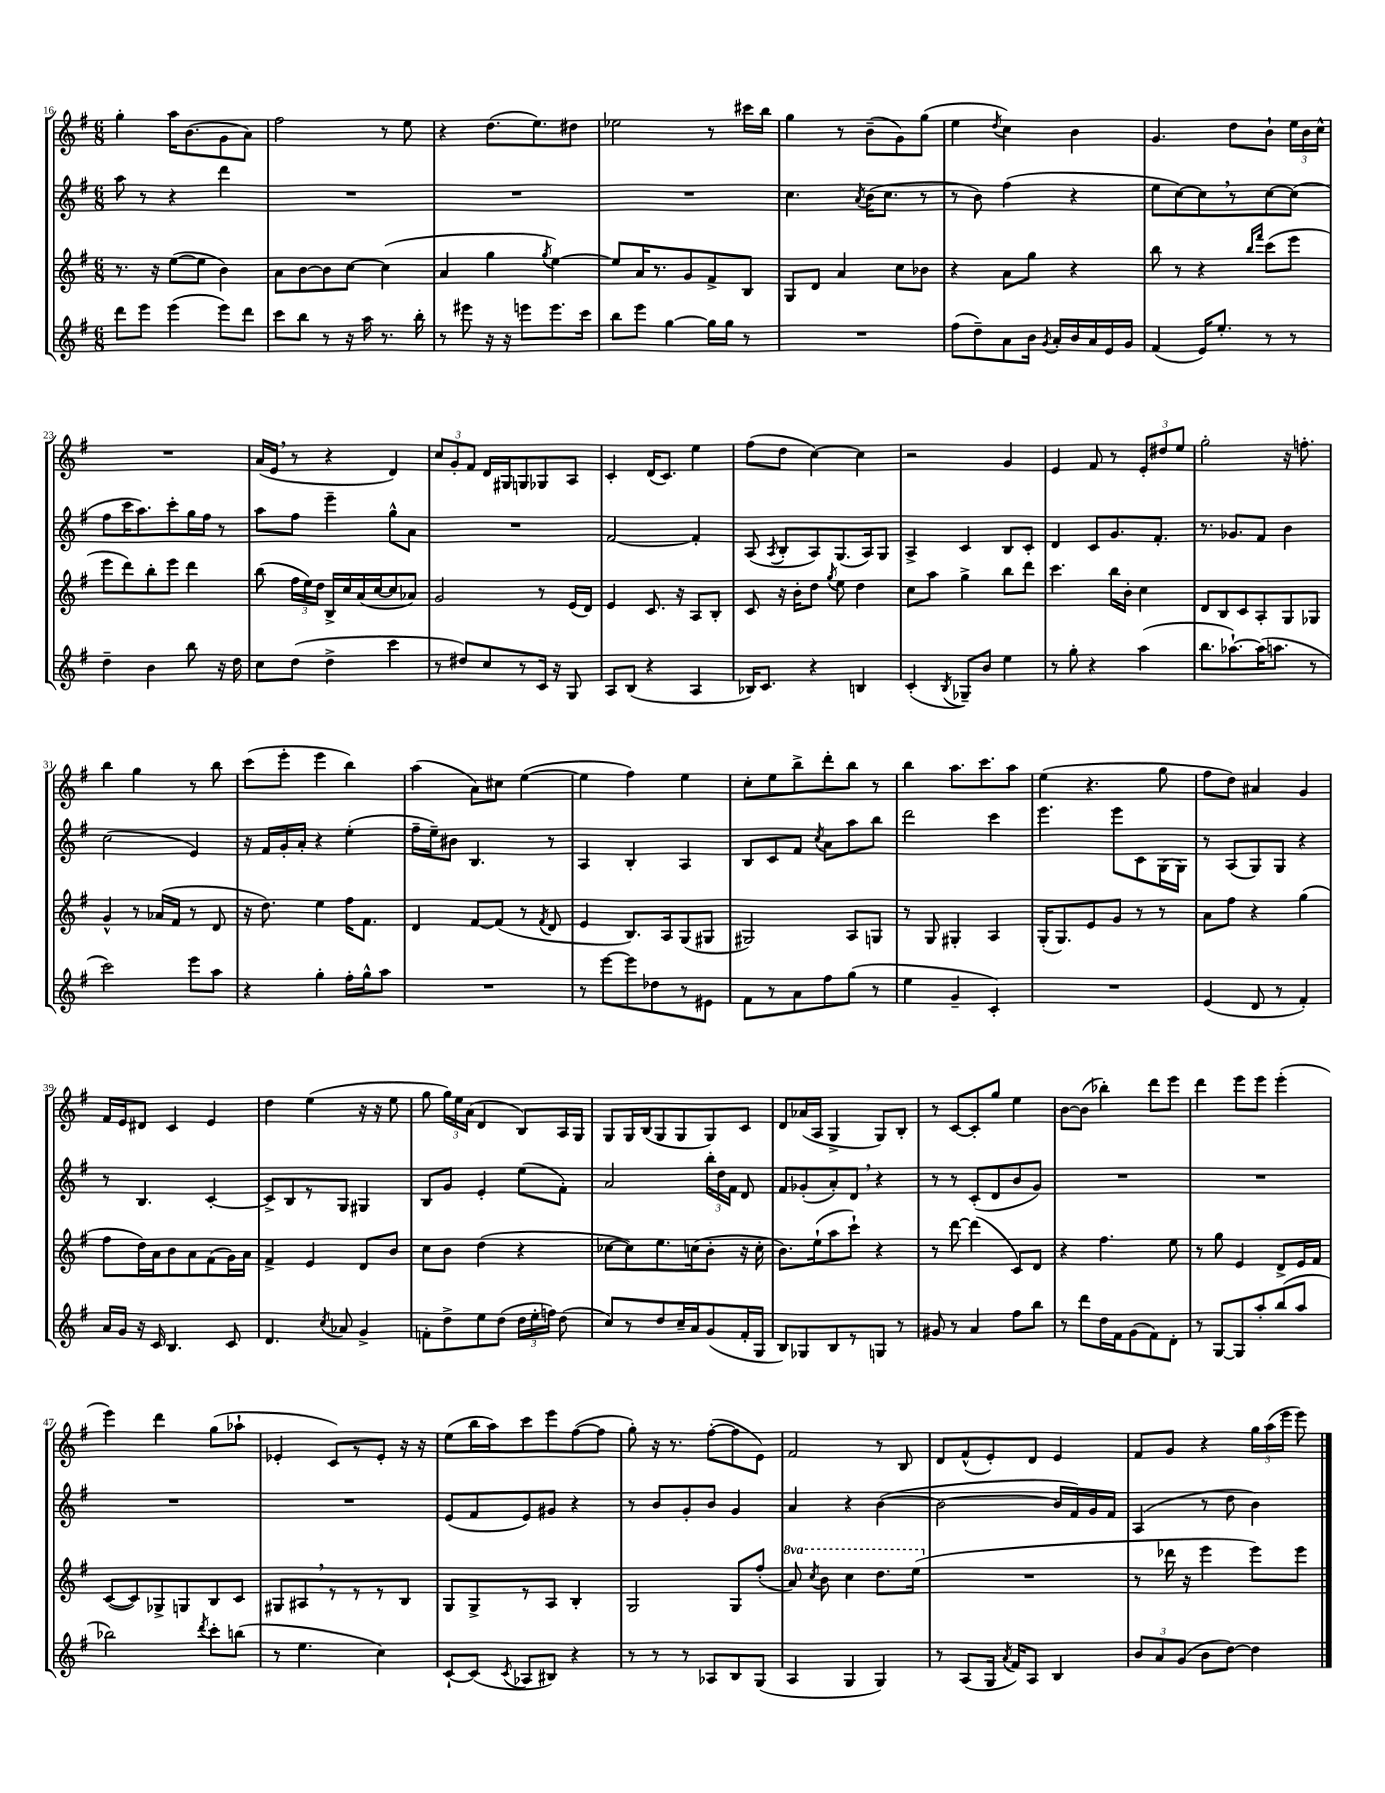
<<
\new StaffGroup <<
\new Staff = "s0" {
    \clef treble \key g \major \numericTimeSignature \time 6/8
    \autoBeamOff g''4-. a''16[ b'8.( g'8 a'8]) |
    fis''2 r8 e''8 |
    r4 d''8.[( e''8.) dis''8] |
    ees''2 r8 cis'''16[ b''16] |
    g''4 r8 b'8[--( g'8) g''8]( |
    e''4 \acciaccatura { d''8 } c''4) b'4 |
    g'4. d''8[ b'8]-! \tuplet 3/2 { e''16[ b'16 c''16]-^ } |
    R2. |
    a'16[( e'16] \breathe r8 r4 d'4) |
    \tuplet 3/2 { c''8[ g'8-. fis'8] } d'16[ gis16 g8 ges8 a8] |
    c'4-. d'16[( c'8.]) e''4 |
    fis''8[( d''8] c''4~) c''4 |
    r2 g'4 |
    e'4 fis'8 r8 \tuplet 3/2 { e'8[-. dis''8 e''8] } |
    g''2-. r16 f''8.-. |
    b''4 g''4 r8 b''8 |
    c'''8[( e'''8]-. e'''4 b''4) |
    a''4( a'8[) cis''8] e''4~( |
    e''4 fis''4) e''4 |
    c''8[-. e''8 b''8-> d'''8-. b''8] r8 |
    b''4 a''8.[ c'''8. a''8] |
    e''4( r4. g''8 |
    fis''8[ d''8]) ais'4 g'4 |
    fis'16[ e'16 dis'8] c'4 e'4 |
    d''4 e''4( r16 r16 e''8 |
    g''8 \tuplet 3/2 { g''16[) e''16 a'16]( } d'4 b8[) a16 g16] |
    g8[ g16 b16( g8 g8 g8) c'8] |
    d'8[ aes'16( a16] g4-> g8[) b8]-. |
    r8 c'8[~ c'8-. g''8] e''4 |
    b'8[~ b'8]( bes''4-.) d'''8[ e'''8] |
    d'''4 e'''8[ e'''8] e'''4-.( |
    e'''4) d'''4 g''8[( aes''8]-! |
    ees'4-. c'8[) r8 ees'8]-. r16 r16 |
    e''8[( b''16 a''16) c'''8 e'''8 fis''8~( fis''8] |
    g''8-.) r16 r8. fis''8[~-.( fis''8 e'8]) |
    fis'2 r8 b8 |
    d'8[ fis'8-^( e'8-.) d'8] e'4 |
    fis'8[ g'8] r4 \tuplet 3/2 { g''16[ a''16( e'''16] } e'''8) \bar "|." |
}
\new Staff = "s1" {
    \clef treble \key g \major \numericTimeSignature \time 6/8
    \autoBeamOff a''8 r8 r4 d'''4 |
    R2. |
    R2. |
    R2. |
    c''4. \acciaccatura { a'8 } b'16[( c''8.] r8 |
    r8 b'8) fis''4( r4 |
    e''8[ c''8~) c''8 \breathe r8 c''8~ c''8]( |
    fis''8[ c'''16 a''8.) c'''8-. g''16 fis''16] r8 |
    a''8[ fis''8] e'''4-- g''8[-^ a'8] |
    R2. |
    fis'2~ fis'4-. |
    a8( \acciaccatura { a8 } b8[-. a8) g8.( a16) g8] |
    a4-> c'4 b8[ c'8]-. |
    d'4 c'8[ g'8. fis'8.]-. |
    r8. ges'8.[ fis'8] b'4 |
    c''2( e'4) |
    r16 fis'16[ g'16-. a'16]-. r4 e''4-.( |
    fis''16[-- e''16--) bis'8] b4. r8 |
    a4 b4-. a4 |
    b8[ c'8 fis'8] \acciaccatura { c''8 } a'8[ a''8 b''8] |
    d'''2 c'''4 |
    e'''4. e'''8[ c'8 g16( g16]) |
    r8 a8[( g8) g8] r4 |
    r8 b4. c'4~-. |
    c'8[-> b8 r8 g8] gis4 |
    b8[ g'8] e'4-. e''8[( fis'8]-.) |
    a'2 \tuplet 3/2 { b''16[-. d''16 fis'16] } d'8 |
    fis'8[ ges'8-.( a'8-.) d'8] \breathe r4 |
    r8 r8 c'8[-.( d'8 b'8 g'8]) |
    R2. |
    R2. |
    R2. |
    R2. |
    e'8[( fis'8 e'8) gis'8] r4 |
    r8 b'8[ g'8-. b'8] g'4 |
    a'4 r4 b'4~( |
    b'2~ b'16[ fis'16) g'16 fis'16] |
    a4( r8 d''8 b'4) \bar "|." |
}
\new Staff = "s2" {
    \clef treble \key g \major \numericTimeSignature \time 6/8 \set Staff.ottavationMarkups = #ottavation-simple-ordinals
    \autoBeamOff r8. r16 e''8[~( e''8] b'4) |
    a'8[ b'8~ b'8 c''8]~ c''4( |
    a'4 g''4 \acciaccatura { g''8 } e''4~) |
    e''8[ a'16 r8. g'8 fis'8-> b8] |
    g8[ d'8] a'4 c''8[ bes'8] |
    r4 a'8[ g''8] r4 |
    b''8 r8 r4 \grace { b''16[ fis'''16] } c'''8[( e'''8] |
    e'''8[ d'''8) b''8-. e'''8] d'''4 |
    b''8( \tuplet 3/2 { fis''16[ e''16) d''16] } b16[-> c''16 a'16( c''16~ c''8 aes'8]) |
    g'2 r8 e'16[( d'16]) |
    e'4 c'8. r16 a8[ b8]-. |
    c'8 r16 b'16[-. d''8] \acciaccatura { g''8 } e''8 d''4 |
    c''8[ a''8] g''4-> b''8[ d'''8] |
    c'''4. b''16[ b'16]-. c''4 |
    d'8[ b8 c'8 a8-. g8 ges8] |
    g'4-^ r8 aes'16[( fis'16] r8 d'8 |
    r16 d''8.) e''4 fis''16[ fis'8.] |
    d'4 fis'8[~ fis'8]( r8 \acciaccatura { fis'8 } d'8 |
    e'4 b8.[) a16 g8( gis8] |
    gis2) a8[ g8] |
    r8 g8 gis4-. a4 |
    g16[-.( g8.) e'8 g'8] r8 r8 |
    a'8[ fis''8] r4 g''4( |
    fis''8[ d''16) a'16 b'8 a'8 fis'8( g'16) a'16] |
    fis'4-> e'4 d'8[ b'8] |
    c''8[ b'8] d''4( r4 |
    ces''8[~ ces''8) e''8. c''16( b'8]-. r16 c''16-. |
    b'8.[) e''16-!( a''8 c'''8]-!) r4 |
    r8 d'''8~ d'''4( c'8[) d'8] |
    r4 fis''4. e''8 |
    r8 g''8 e'4 d'8[-> e'16 fis'16] |
    c'8[~( c'8) ges8-> g8 b8 c'8] |
    gis8[ ais8 \breathe r8 r8 r8 b8] |
    g8[ g8-> r8 a8] b4-. |
    g2 g8[ fis''8]-.( |
    \ottava #1 a''8) \acciaccatura { c'''8 } b''8 c'''4 d'''8.[ e'''16]( \ottava #0 |
    R2. |
    r8 des'''16 r16 e'''4 e'''8[) e'''8] \bar "|." |
}
\new Staff = "s3" {
    \clef treble \key g \major \numericTimeSignature \time 6/8
    \autoBeamOff d'''8[ e'''8] e'''4( e'''8[) d'''8] |
    c'''8[ b''8] r8 r16 a''16 r8. b''16-. |
    r8 eis'''8 r16 r16 e'''8[ e'''8. c'''16] |
    b''8[ e'''8] g''4~ g''16[ g''16] r8 |
    R2. |
    fis''8[( d''8--) a'8 b'16] \acciaccatura { g'8 } a'16[-. b'16 a'16 e'16 g'16] |
    fis'4( e'16[) e''8.]-. r8 r8 |
    d''4-- b'4 b''8 r16 d''16 |
    c''8[ d''8]( d''4-> c'''4 |
    r8 dis''8[) c''8 r8 c'16] r16 g8 |
    a8[ b8]( r4 a4 |
    bes16[) c'8.] r4 b4 |
    c'4-.( \acciaccatura { b8 } ges8[--) b'8] e''4 |
    r8 g''8-. r4 a''4( |
    b''8.[ aes''8.~-!) aes''16( a''8.] r8 |
    c'''2) e'''8[ a''8] |
    r4 g''4-. fis''16[-. g''16-^ a''8] |
    R2. |
    r8 e'''8[~ e'''8 des''8 r8 eis'8] |
    fis'8[ r8 a'8 fis''8 g''8]( r8 |
    e''4 g'4-- c'4-.) |
    R2. |
    e'4( d'8 r8 fis'4-.) |
    a'16[ g'16] r16 c'16 b4. c'8 |
    d'4. \acciaccatura { c''8 } aes'8 g'4-> |
    f'8[-. d''8-> e''8 d''8]( \tuplet 3/2 { d''16[ e''16-. f''16]) } d''8( |
    c''8[) r8 d''8 c''16-- a'16 g'8( fis'16-. g16] |
    b8[) ges8 b8 r8 g8] r8 |
    gis'8 r8 a'4 fis''8[ b''8] |
    r8 d'''8[ d''16 fis'16 g'8( fis'8) d'8]-. |
    r8 g8[~ g8 a''8-. b''8( a''8] |
    bes''2) \acciaccatura { d'''8 } c'''8[-. b''8]( |
    r8 e''4. c''4) |
    c'8[~-! c'8]( \acciaccatura { c'8 } aes8[ bis8]) r4 |
    r8 r8 r8 aes8[ b8 g8]( |
    a4 g4 g4) |
    r8 a8[( g16] \acciaccatura { a'8 } fis'16[) a8] b4 |
    \tuplet 3/2 { b'8[ a'8 g'8]( } b'8[ d''8]~) d''4 \bar "|." |
}
>>
>>
\layout { \context { \Score currentBarNumber = #16 } }
